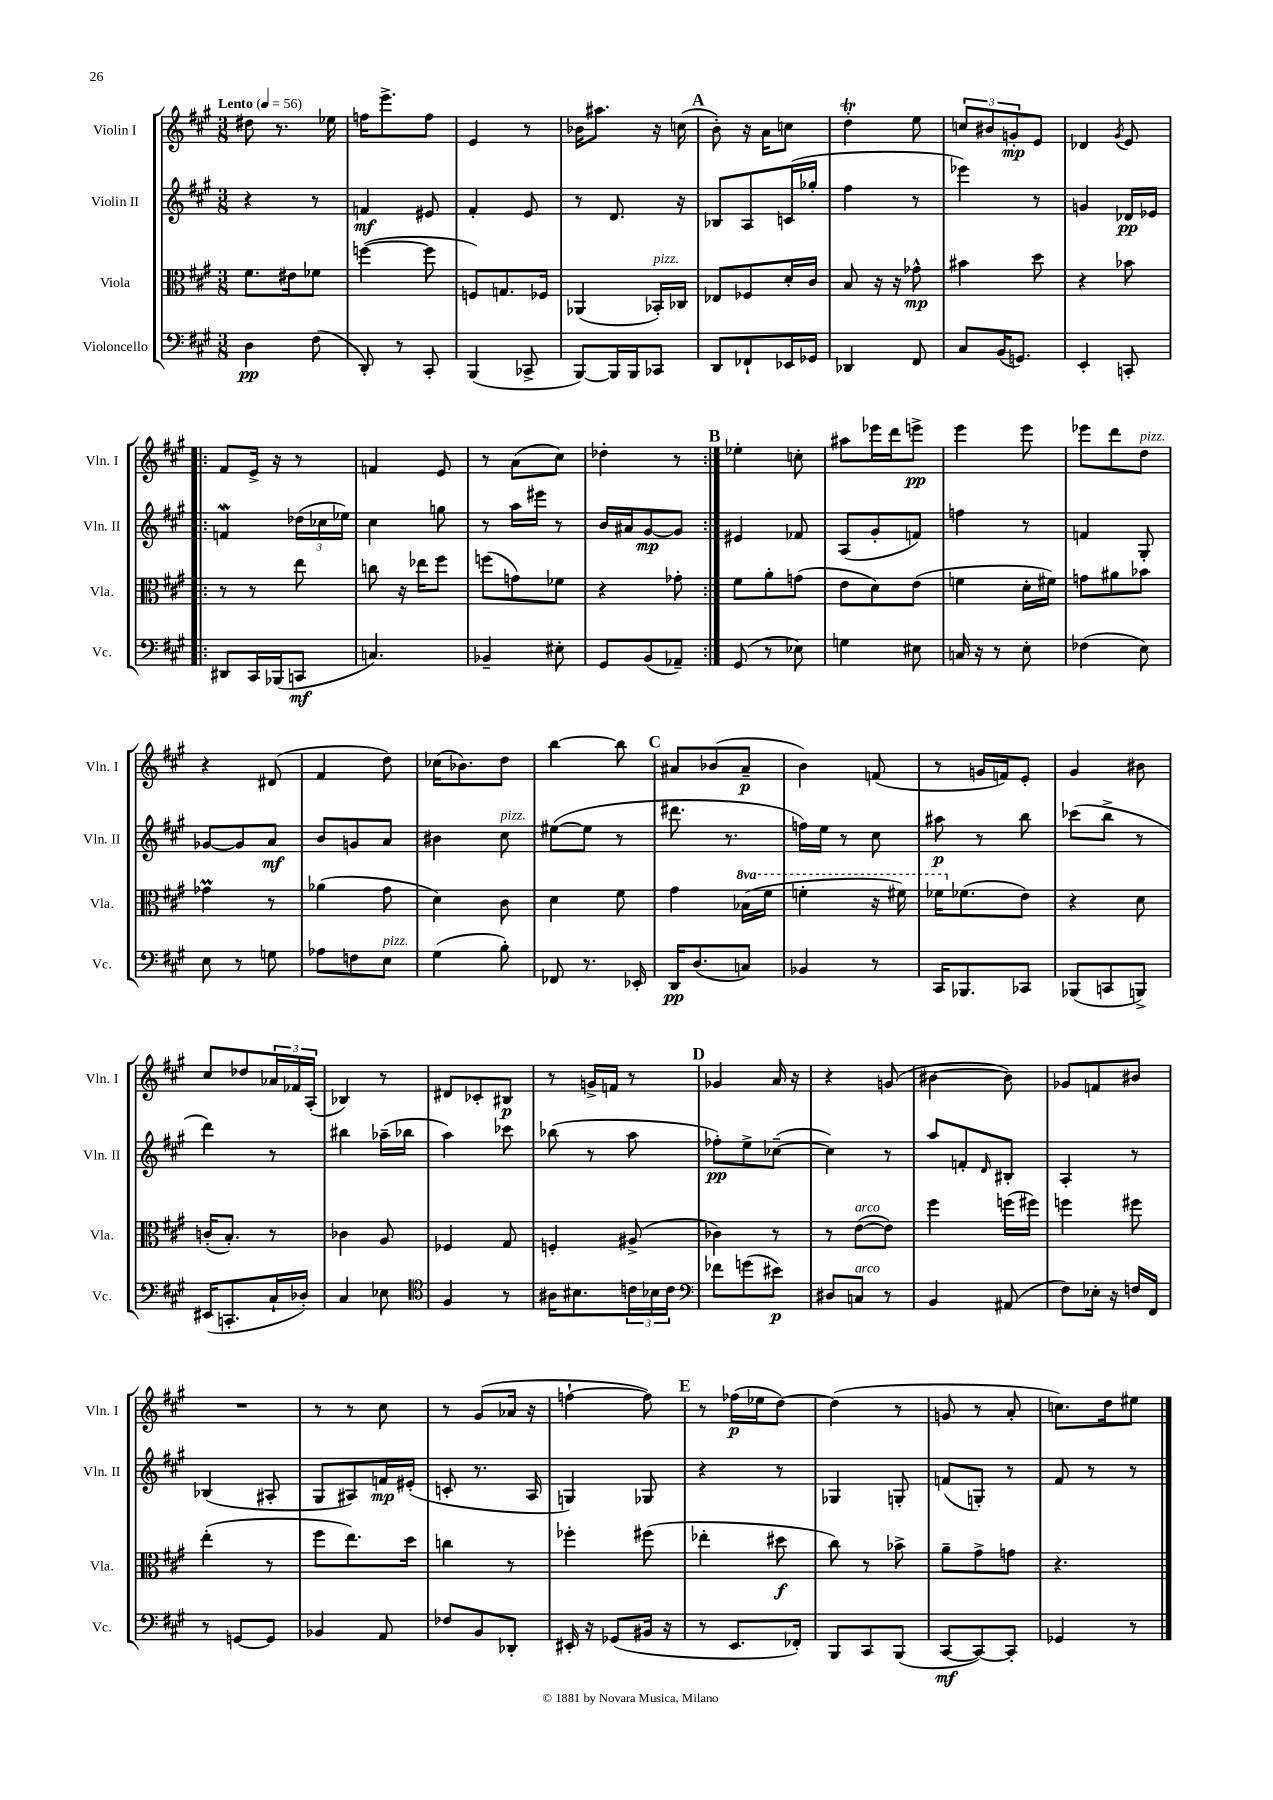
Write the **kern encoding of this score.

**kern	**dynam	**kern	**dynam	**kern	**dynam	**kern	**dynam
*part4	*part4	*part3	*part3	*part2	*part2	*part1	*part1
*staff4	*staff4	*staff3	*staff3	*staff2	*staff2	*staff1	*staff1
*I"Violoncello	*	*I"Viola	*	*I"Violin II	*	*I"Violin I	*
*I'Vc.	*	*I'Vla.	*	*I'Vln. II	*	*I'Vln. I	*
*clefF4	*	*clefC3	*	*clefG2	*	*clefG2	*
*k[f#c#g#]	*	*k[f#c#g#]	*	*k[f#c#g#]	*	*k[f#c#g#]	*
*M3/8	*	*M3/8	*	*M3/8	*	*M3/8	*
*MM56	*	*MM56	*	*MM56	*	*MM56	*
=1	=1	=1	=1	=1	=1	=1	=1
!	!	!	!	!	!	!LO:TX:a:B:t=Lento	!
4D\	pp	8.f#\L	.	4r	.	8dd#X\	.
.	.	.	.	.	.	8.r	.
.	.	16e#X\k	.	.	.	.	.
(8F#\	.	8f-X\J	.	8r	.	.	.
.	.	.	.	.	.	16ee-X\	.
=2	=2	=2	=2	=2	=2	=2	=2
8DD'/)	.	([4ffn\	.	4fn/	mf	16ffn\KL	.
.	.	.	.	.	.	8.eee^\	.
8r	.	.	.	.	.	.	.
8CC#'/	.	8ff\]	.	8e#X/	.	8ff\J	.
=3	=3	=3	=3	=3	=3	=3	=3
(4BBB/	.	8Fn/L)	.	4f#'/	.	4e/	.
.	.	8.Gn/	.	.	.	.	.
8CC-X^/	.	.	.	8e/	.	8r	.
.	.	16F-X/Jk	.	.	.	.	.
=4	=4	=4	=4	=4	=4	=4	=4
[8BBB/L)	.	(4AA-X/	.	8r	.	16b-X\KL	.
.	.	.	.	.	.	8.aa#X\J	.
16BBB/L]	.	.	.	8.d/	.	.	.
16BBB/J	.	.	.	.	.	.	.
!	!	!LO:TX:a:i:t=pizz.	!	!	!	!	!
8CC-X/J	.	16BB-X'/LL)	.	.	.	16r	.
.	.	16C-X/JJ	.	16r	.	(16ccn\	.
!!LO:REH:place=s1:t=A
=5	=5	=5	=5	=5	=5	=5	=5
8DD/L	.	8E-X/L	.	8B-X/L	.	8b'\)	.
8FF-X`/	.	8F-X/	.	8A/	.	16r	.
.	.	.	.	.	.	16a\KL	.
16EE-X/L	.	16d'/L	.	(16cn/L	.	8ccn\J	.
16GG-X/JJ	.	16c#/JJ	.	16gg-X'/JJ	.	.	.
=6	=6	=6	=6	=6	=6	=6	=6
4DD-X/	.	8B/	.	4ff#\	.	4ddT'\	.
.	.	16r	.	.	.	.	.
.	.	16r	.	.	.	.	.
8FF#/	.	8g-X^^\	mp	8r	.	8ee\	.
=7	=7	=7	=7	=7	=7	=7	=7
8C#/L	.	4b#X\	.	4eee-X\)	.	12ccn/L	.
.	.	.	.	.	.	12b#X/	.
(16BB/K	.	.	.	.	.	.	.
.	.	.	.	.	.	12gn'/	mp
8.GGn/J)	.	.	.	.	.	.	.
.	.	8dd\	.	8r	.	8e/J	.
=8	=8	=8	=8	=8	=8	=8	=8
4EE'/	.	4r	.	4gn/	.	4d-X/	.
.	.	.	.	.	.	8qg#/	.
8CCn'/	.	8b-X\	.	16d-X/LL	pp	8e/	.
.	.	.	.	16e-X/JJ	.	.	.
!!LO:LB:g=z
=9!|:	=9!|:	=9!|:	=9!|:	=9!|:	=9!|:	=9!|:	=9!|:
8DD#X/L	.	8r	.	4fnw/	.	8f#/L	.
16CC#/L	.	8r	.	.	.	16e^/Jk	.
(16BBB-X/J	.	.	.	.	.	16r	.
8CCn/J	mf	8ee\	.	(24dd-X\LL	.	8r	.
.	.	.	.	24cc-X\	.	.	.
.	.	.	.	24ee-X\JJ)	.	.	.
=10	=10	=10	=10	=10	=10	=10	=10
4.Cn/)	.	8ccn\	.	4cc#\	.	4fn/	.
.	.	16r	.	.	.	.	.
.	.	16ee-X\KL	.	.	.	.	.
.	.	8ff#\J	.	8ggn\	.	8e/	.
=11	=11	=11	=11	=11	=11	=11	=11
4BB-X~/	.	(8ffn\L	.	8r	.	8r	.
.	.	8gn\)	.	16aa\LL	.	(8a\L	.
.	.	.	.	16eee#X\JJ	.	.	.
8E#X'\	.	8f-X\J	.	8r	.	8cc#\J)	.
=12	=12	=12	=12	=12	=12	=12	=12
8GG#/L	.	4r	.	16b/LL	.	4dd-X'\	.
.	.	.	.	16a#X/J	.	.	.
(8BB/	.	.	.	[8g#/	mp	.	.
8AA-X~/J)	.	8g-X'\	.	8g#/J]	.	8r	.
!!LO:REH:place=s1:t=B
=13:|!	=13:|!	=13:|!	=13:|!	=13:|!	=13:|!	=13:|!	=13:|!
(8GG#/	.	8f#\L	.	4e#X/	.	4ee-X'\	.
8r	.	8a'\	.	.	.	.	.
8E-X\)	.	(8gn\J	.	8f-X/	.	8ccn'\	.
=14	=14	=14	=14	=14	=14	=14	=14
4Gn\	.	8e\L	.	(8A/L	.	8aa#X\L	.
.	.	8d\)	.	8g#'/	.	16eee-X\L	.
.	.	.	.	.	.	16ddd\J	.
8E#X\	.	(8e\J	.	8fn/J)	.	8eeen^\J	pp
=15	=15	=15	=15	=15	=15	=15	=15
16Cn/	.	4fn\	.	4ffn\	.	4eee\	.
16r	.	.	.	.	.	.	.
8r	.	.	.	.	.	.	.
8E'\	.	16d'\LL	.	8r	.	8eee\	.
.	.	16f#X\JJ)	.	.	.	.	.
=16	=16	=16	=16	=16	=16	=16	=16
(4F-X\	.	8gn\L	.	4fn/	.	8eee-X\L	.
.	.	8a#X\	.	.	.	8ddd\	.
!	!	!	!	!	!	!LO:TX:a:i:t=pizz.	!
8E\)	.	8b-X\J	.	8G#'/	.	8dd\J	.
!!LO:LB:g=z
=17	=17	=17	=17	=17	=17	=17	=17
8E\	.	4g-XM\	.	[8g-X/L	.	4r	.
8r	.	.	.	8g-/]	.	.	.
8Gn\	.	8r	.	8a/J	mf	(8d#X/	.
=18	=18	=18	=18	=18	=18	=18	=18
8A-X\L	.	(4a-X\	.	8b/L	.	4f#/	.
8Fn\	.	.	.	8gn/	.	.	.
!LO:TX:a:i:t=pizz.	!	!	!	!	!	!	!
8E\J	.	8g#\	.	8a/J	.	8dd\)	.
=19	=19	=19	=19	=19	=19	=19	=19
(4G#\	.	4d\)	.	4b#X\	.	(16cc-X\KL	.
.	.	.	.	.	.	8.b-X\)	.
!	!	!	!	!LO:TX:a:i:t=pizz.	!	!	!
8B'\)	.	8c#\	.	8cc#\	.	8dd\J	.
=20	=20	=20	=20	=20	=20	=20	=20
8FF-X/	.	4d\	.	([8ee#X\L	.	[4bb\	.
8.r	.	.	.	8ee#\J]	.	.	.
.	.	8f#\	.	8r	.	8bb\]	.
16EE-X'/	.	.	.	.	.	.	.
!!LO:REH:place=s1:t=C
=21	=21	=21	=21	=21	=21	=21	=21
16DD/KL	pp	4g#\	.	8.ddd#X\	.	8a#X/L	.
(8.D/	.	.	.	.	.	.	.
.	.	.	.	.	.	(8b-X/	.
.	.	.	.	8.r	.	.	.
*	*	*8va	*	*	*	*	*
8Cn/J)	.	(16b-X\LL	.	.	.	8a#~/J	p
.	.	16ff#\JJ	.	.	.	.	.
=22	=22	=22	=22	=22	=22	=22	=22
4BB-X/	.	4ffn'\	.	16ffn\LL)	.	4b\)	.
.	.	.	.	16ee\JJ	.	.	.
.	.	.	.	8r	.	.	.
8r	.	16r	.	8cc#\	.	(8fn/	.
.	.	16ff#X\)	.	.	.	.	.
=23	=23	=23	=23	=23	=23	=23	=23
16CC#/KL	.	16ff-X\KL	.	8aa#X\	p	8r	.
*	*	*X8va	*	*	*	*	*
8.BBB-X/	.	(8.f-X\	.	.	.	.	.
.	.	.	.	8r	.	16gn/LL	.
.	.	.	.	.	.	16fn/J)	.
8CC-X/J	.	8e\J)	.	8bb\	.	8e'/J	.
=24	=24	=24	=24	=24	=24	=24	=24
(8BBB-X/L	.	4r	.	(8ccc-X\L	.	4g#/	.
8CCn/	.	.	.	8bb^\J	.	.	.
8BBBn^/J)	.	8d\	.	8r	.	8b#X\	.
!!LO:LB:g=z
=25	=25	=25	=25	=25	=25	=25	=25
(16EE#X/KL	.	(16cn'/KL	.	4ddd\)	.	8cc#/L	.
8.CCn'/	.	8.B'/J)	.	.	.	.	.
.	.	.	.	.	.	8dd-X/	.
16C#`/L	.	8r	.	8r	.	24a-X/L	.
.	.	.	.	.	.	24f-X/	.
16D-X'/JJ)	.	.	.	.	.	.	.
.	.	.	.	.	.	(24A'/JJ	.
=26	=26	=26	=26	=26	=26	=26	=26
4C#/	.	4c-X\	.	4bb#X\	.	4B-X/)	.
8E-X\	.	8A/	.	(16aa-X~\LL	.	8r	.
.	.	.	.	16bb-X\JJ	.	.	.
=27	=27	=27	=27	=27	=27	=27	=27
*clefC4	*	*	*	*	*	*	*
4F#/	.	4F-X/	.	4aa\)	.	8d#X/L	.
.	.	.	.	.	.	8c-X'/	.
8r	.	8G#/	.	8ccc-X\	.	8B#X/J	p
=28	=28	=28	=28	=28	=28	=28	=28
16A#X\KL	.	4Fn'/	.	(8bb-X\	.	8r	.
8.B#X\	.	.	.	.	.	.	.
.	.	.	.	8r	.	16gn^/LL	.
.	.	.	.	.	.	16fn/JJ	.
24cn\L	.	(8A#X^/	.	8aa\	.	8r	.
24B-X\	.	.	.	.	.	.	.
24c\JJ	.	.	.	.	.	.	.
!!LO:REH:place=s1:t=D
=29	=29	=29	=29	=29	=29	=29	=29
*clefF4	*	*	*	*	*	*	*
8f-X\L	.	4c-X\)	.	8ff-X'\L)	pp	4g-X/	.
(8gn\	.	.	.	8ee^\	.	.	.
8e#X\J)	p	8r	.	([8cc-X~\J	.	16a/	.
.	.	.	.	.	.	16r	.
=30	=30	=30	=30	=30	=30	=30	=30
8D#X/L	.	8r	.	4cc-\])	.	4r	.
!	!	!LO:TX:a:i:t=arco	!	!	!	!	!
!LO:TX:a:i:t=arco	!	!	!	!	!	!	!
8Cn/J	.	([8e\L	.	.	.	.	.
8r	.	8e\J])	.	8r	.	(8gn/	.
=31	=31	=31	=31	=31	=31	=31	=31
4BB/	.	4ff#\	.	8aa/L	.	[4b#X\	.
.	.	.	.	8fn'/	.	.	.
.	.	.	.	16qqd/	.	.	.
(8AA#X/	.	(16ffn\LL	.	8B#X'/J	.	8b#\])	.
.	.	16ff#X\JJ)	.	.	.	.	.
=32	=32	=32	=32	=32	=32	=32	=32
8F#\L)	.	4ffn\	.	4A'/	.	8g-X/L	.
16E-X'\Jk	.	.	.	.	.	8fn/	.
16r	.	.	.	.	.	.	.
16Fn/LL	.	8ff#X\	.	8r	.	8b#X/J	.
16FF#/JJ	.	.	.	.	.	.	.
!!LO:LB:g=z
=33	=33	=33	=33	=33	=33	=33	=33
8r	.	(4ee'\	.	(4B-X/	.	4.r	.
[8GGn/L	.	.	.	.	.	.	.
8GG/J]	.	8r	.	8A#X'/	.	.	.
=34	=34	=34	=34	=34	=34	=34	=34
4BB-X/	.	8ff#\L	.	8G#/L	.	8r	.
.	.	8.ee\)	.	8A#X/)	.	8r	.
8AA/	.	.	.	16fn/L	mp	8cc#\	.
.	.	16dd\Jk	.	(16e#X'/JJ	.	.	.
=35	=35	=35	=35	=35	=35	=35	=35
8F-X/L	.	4ccn\	.	8cn'/	.	8r	.
8BB/	.	.	.	8.r	.	(8g#/L	.
8DD-X'/J	.	8r	.	.	.	16a-X/Jk	.
.	.	.	.	16A/	.	16r	.
=36	=36	=36	=36	=36	=36	=36	=36
16EE#X'/	.	4ff-X'\	.	4Gn/)	.	[4ffn`\	.
16r	.	.	.	.	.	.	.
(8GG-X/L	.	.	.	.	.	.	.
16BB#X/Jk	.	(8ff#X\	.	8G-X/	.	8ff\])	.
16r	.	.	.	.	.	.	.
!!LO:REH:place=s1:t=E
=37	=37	=37	=37	=37	=37	=37	=37
8r	.	4ee-X'\	.	4r	.	8r	.
8.EE/L	.	.	.	.	.	(16ff-X\LL	p
.	.	.	.	.	.	16ee-X\J	.
.	.	8dd#X\	f	8r	.	[8dd\J)	.
16FF-X'/Jk)	.	.	.	.	.	.	.
=38	=38	=38	=38	=38	=38	=38	=38
8BBB/L	.	8cc#\)	.	4G-X/	.	(4dd\]	.
8CC#/	.	8r	.	.	.	.	.
(8BBB/J	.	8b-X^\	.	8Gn'/	.	8r	.
=39	=39	=39	=39	=39	=39	=39	=39
[8CC#/L	mf	8a~\L	.	(8fn/L	.	8gn/	.
8CC#/_)	.	8g#^\	.	8Gn'/J)	.	8r	.
8CC#'/J]	.	8gn\J	.	8r	.	8a'/	.
=40	=40	=40	=40	=40	=40	=40	=40
4GG-X/	.	4.r	.	8f#/	.	8.ccn\L)	.
.	.	.	.	8r	.	.	.
.	.	.	.	.	.	16dd\k	.
8r	.	.	.	8r	.	8ee#X\J	.
==	==	==	==	==	==	==	==
*-	*-	*-	*-	*-	*-	*-	*-
